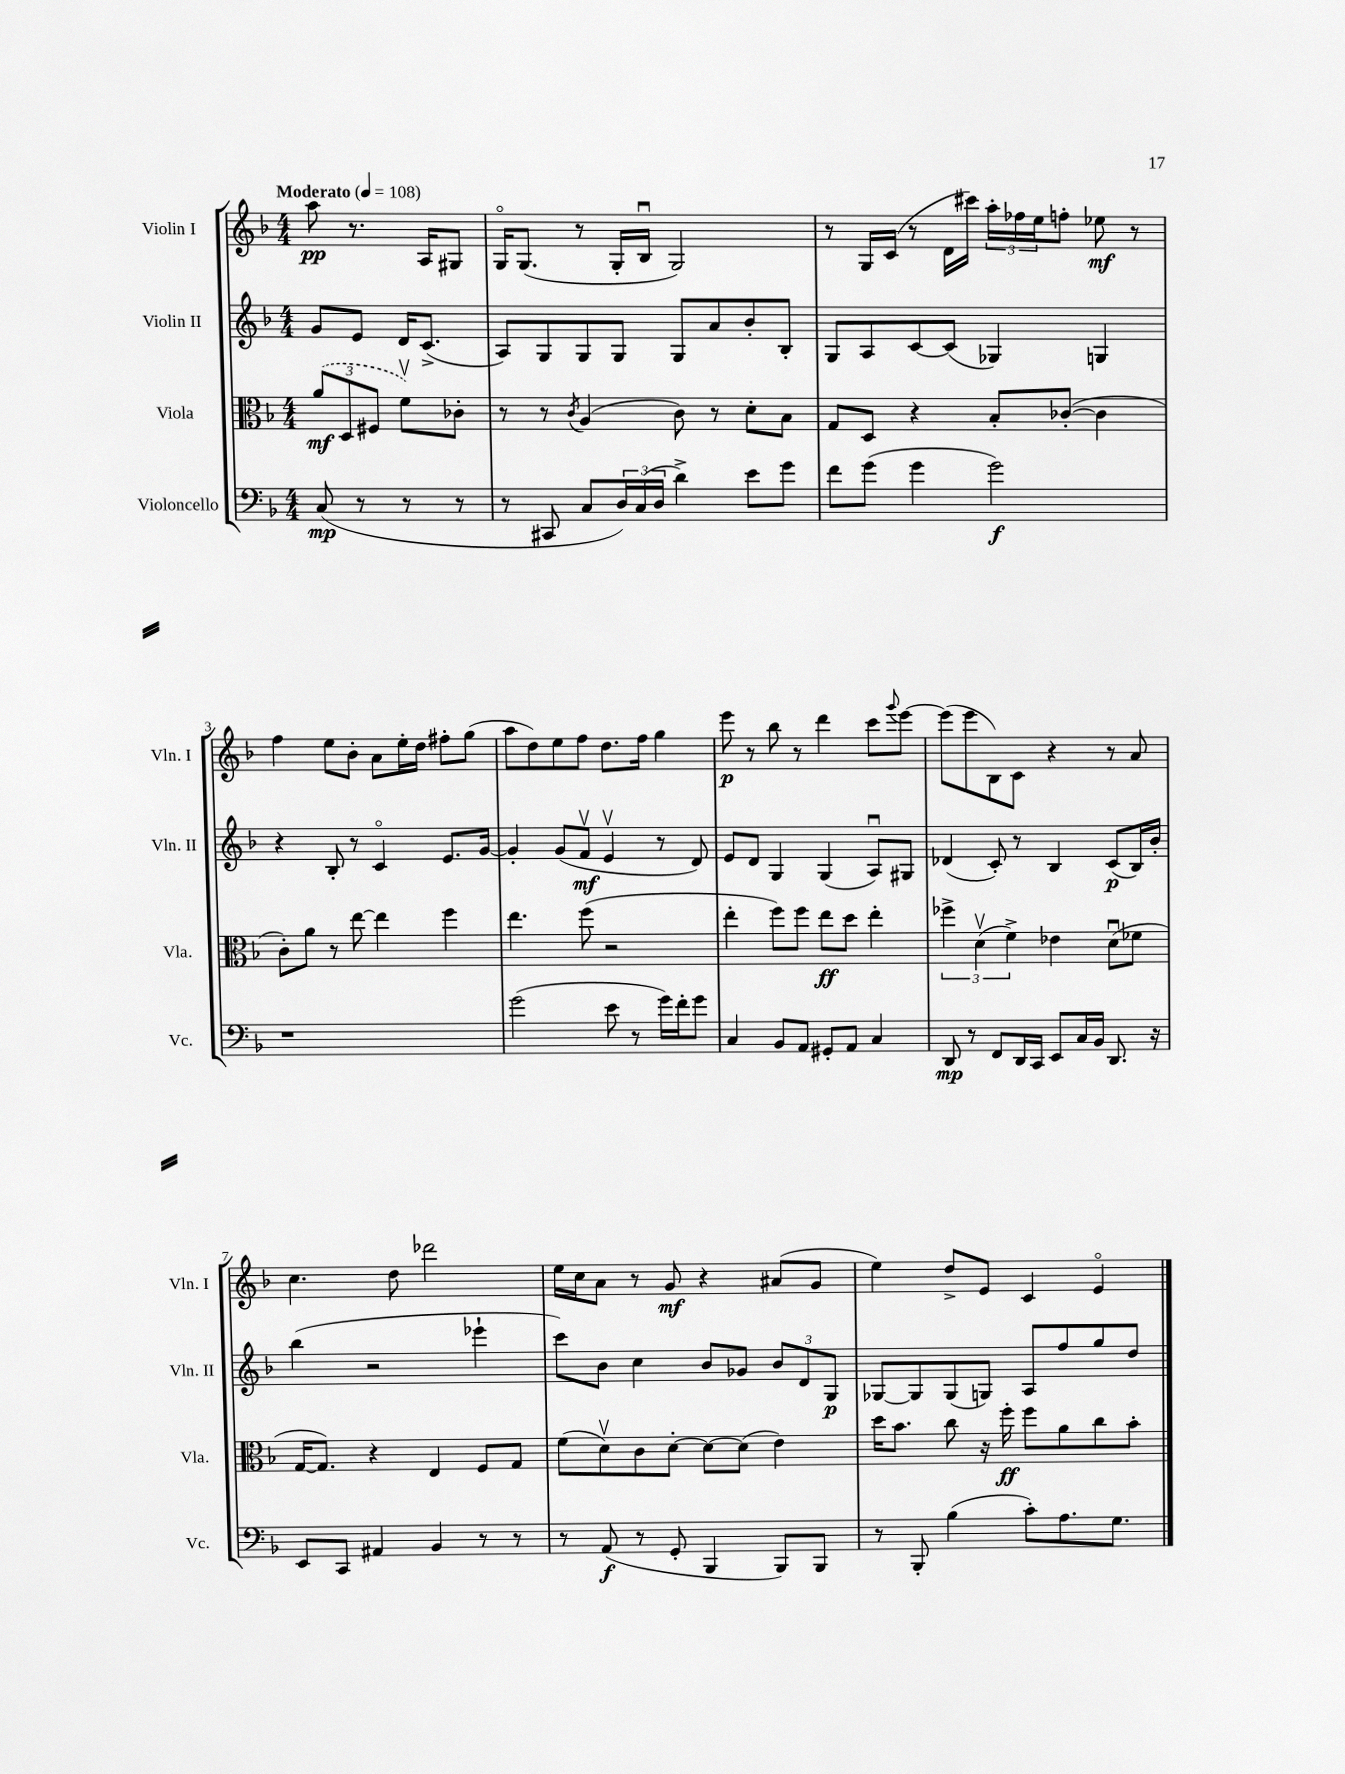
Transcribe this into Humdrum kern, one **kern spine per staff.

**kern	**kern	**kern	**kern
*staff4	*staff3	*staff2	*staff1
*clefF4	*clefC3	*clefG2	*clefG2
*k[b-]	*k[b-]	*k[b-]	*k[b-]
*M4/4	*M4/4	*M4/4	*M4/4
*MM108	*MM108	*MM108	*MM108
(8C	(12a	8g	8aa
.	12D	.	.
8r	.	8e	8.r
.	12F#	.	.
8r	8fv)	16d	.
.	.	(8.c^	16A
8r	8c-'	.	8G#
=	=	=	=
8r	8r	8A)	16Go
.	.	.	(8.G
8CC#	8r	8G	.
.	8qc	.	.
8C	(4A	8G	8r
24D)	.	8G	16G'
(24C	.	.	.
.	.	.	16B-u
24D	.	.	.
4d^)	8c)	8G	2G)
.	8r	8a	.
8e	8d'	8b-'	.
8g	8B-	8B-'	.
=	=	=	=
8f	8G	8G	8r
(8g	8D	8A	16G
.	.	.	(16c
4g	4r	[8c	8r
.	.	(8c]	16d
.	.	.	16ccc#)
2g)	8B-'	4G-)	24aa'
.	.	.	24ff-
.	.	.	24ee
.	([8c-'	.	8ff'
.	4c-]	4G	8ee-
.	.	.	8r
=	=	=	=
1r	8c')	4r	4ff
.	8a	.	.
.	8r	8B-'	8ee
.	[8ee	8r	8b-'
.	4ee]	4co	8a
.	.	.	16ee'
.	.	.	16dd
.	4ff	8.e	8ff#'
.	.	.	(8gg
.	.	[16g	.
=	=	=	=
(2g	4.ee	4g']	8aa
.	.	.	8dd)
.	.	(8g	8ee
.	(8ff	8fv	8ff
8e	2r	4ev	8.dd
8r	.	.	.
.	.	.	16ff
16g)	.	8r	4gg
16f'	.	.	.
8g	.	8d)	.
=	=	=	=
4C	4ee'	8e	8eee
.	.	8d	8r
8BB-	8ff)	4G	8bb-
8AA	8ff	.	8r
8GG#'	8ee	(4G	4ddd
8AA	8dd	.	.
4C	4ee'	8Au)	8ccc
.	.	.	8qqggg
.	.	8G#	[8eee
=	=	=	=
8DD	6ff-^	(4d-	(8eee]
8r	.	.	8eee
.	(6dv	.	.
8FF	.	8c')	8B-)
.	6f^)	.	.
16DD	.	8r	8c
16CC	.	.	.
8EE	4e-	4B-	4r
16C	.	.	.
16BB-	.	.	.
8.DD	(8du	(8c	8r
.	8f-	16B-)	8a
16r	.	16b-'	.
=	=	=	=
8EE	[16G	(4bb-	4.cc
.	8.G])	.	.
8CC	.	.	.
4AA#	4r	2r	.
.	.	.	8dd
4BB-	4E	.	2ddd-
8r	8F	4eee-`	.
8r	8G	.	.
=	=	=	=
8r	(8f	8ccc)	16ee
.	.	.	16cc
(8AA	8dv)	8b-	8a
8r	8c	4cc	8r
8GG'	[8d'	.	8g
4BBB-	8d_	8b-	4r
.	(8d]	8g-	.
8BBB-)	4e)	12b-	(8a#
.	.	12d	.
8BBB-	.	.	8g
.	.	12G	.
=	=	=	=
8r	16dd	[8G-	4ee)
.	8.b-	.	.
8BBB-'	.	8G-]	.
(4B-	8cc	(8G-	8dd^
.	16r	8G)	8e
.	16ff'	.	.
8c')	8ff	8A	4c
8.A	8a	8ff	.
.	8cc	8gg	4eo
8.G	.	.	.
.	8b-'	8dd	.
==	==	==	==
*-	*-	*-	*-
